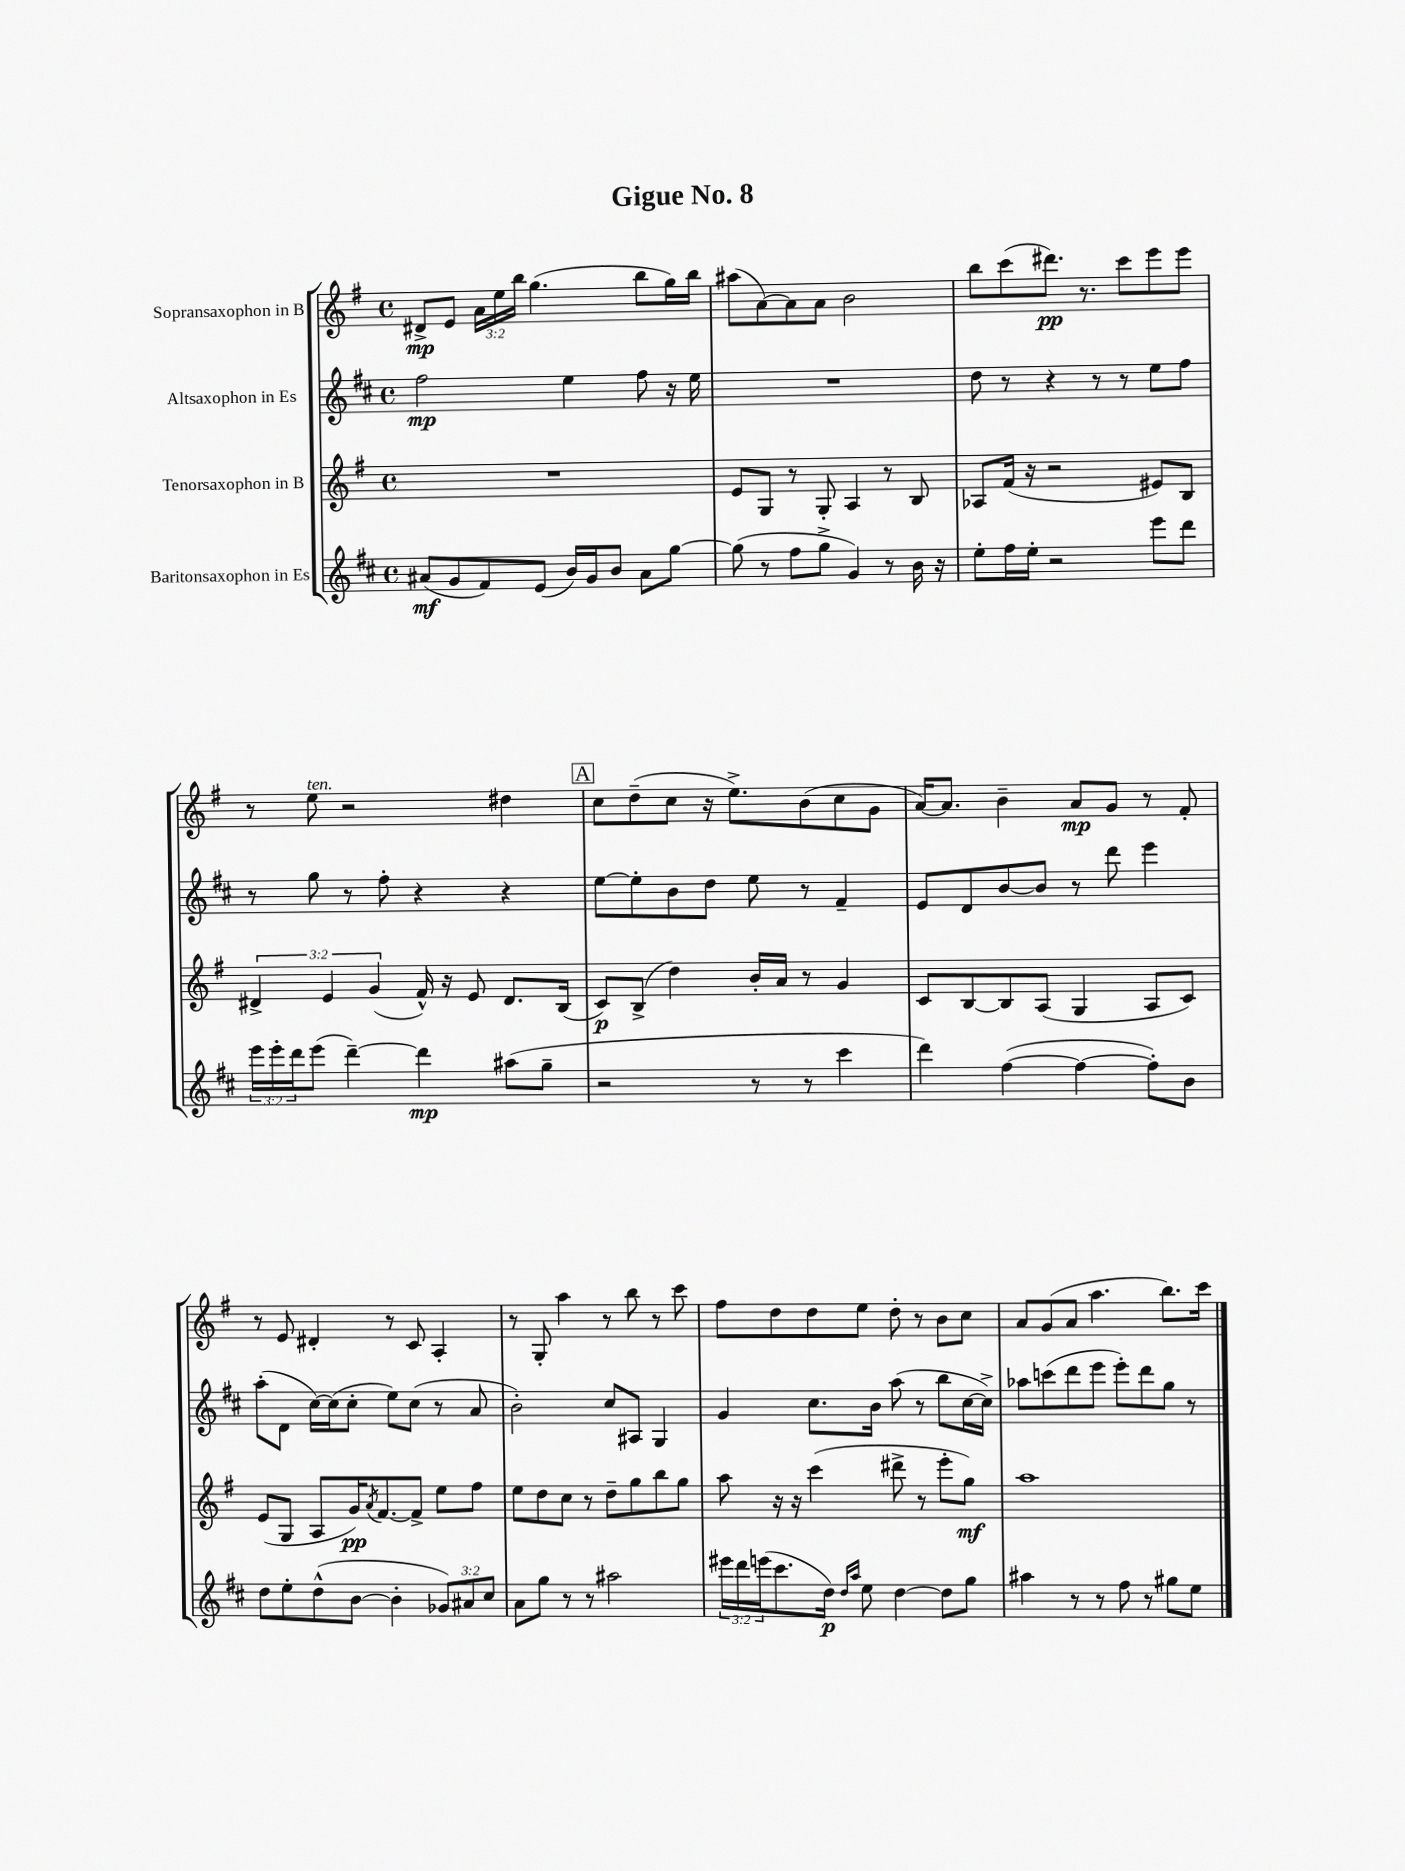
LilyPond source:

\header { title = "Gigue No. 8" }
<<
\new StaffGroup <<
\new Staff = "s0" \with { instrumentName = "Sopransaxophon in B" } {
    \clef treble \key g \major \defaultTimeSignature \time 4/4 \override Staff.TupletNumber.text = #tuplet-number::calc-fraction-text
    dis'8->\mp e'8 \tuplet 3/2 { a'16 e''16 b''16 } g''4.( b''8 g''16) b''16 |
    ais''8( a'8~) a'8 a'8 b'2 |
    b''8 c'''8( dis'''8.\pp) r8. c'''8 e'''8 e'''8 |
    r8 e''8^\markup { \italic "ten." } r2 dis''4 |
    \mark \markup { \box "A" } c''8 d''8--( c''8 r16 e''8.->) b'8( c''8 g'8 |
    a'16~) a'8. b'4-- a'8\mp g'8 r8 fis'8-. |
    r8 e'8 dis'4-. r8 c'8 a4-. |
    r8 g8-. a''4 r8 b''8 r8 c'''8 |
    fis''8 d''8 d''8 e''8 d''8-. r8 b'8 c''8 |
    a'8 g'8( a'8 a''4. b''8.) c'''16 \bar "|." |
}
\new Staff = "s1" \with { instrumentName = "Altsaxophon in Es" } {
    \clef treble \key d \major \defaultTimeSignature \time 4/4
    fis''2\mp e''4 fis''8 r16 e''16 |
    R1 |
    d''8 r8 r4 r8 r8 e''8 fis''8 |
    r8 g''8 r8 fis''8-. r4 r4 |
    \mark \markup { \box "A" } e''8~ e''8-. b'8 d''8 e''8 r8 fis'4-- |
    e'8 d'8 b'8~ b'8 r8 d'''8 e'''4 |
    a''8-.( d'8 cis''16~) cis''16( cis''8-. e''8) cis''8( r8 a'8 |
    b'2-.) cis''8 ais8 g4 |
    g'4 cis''8. b'16 a''8( r8 b''8 cis''16~ cis''16->) |
    aes''8 c'''8( d'''8 e'''8 e'''8-.) d'''8 g''8 r8 \bar "|." |
}
\new Staff = "s2" \with { instrumentName = "Tenorsaxophon in B" } {
    \clef treble \key g \major \defaultTimeSignature \time 4/4 \override Staff.TupletNumber.text = #tuplet-number::calc-fraction-text
    R1 |
    e'8 g8 r8 g8-. a4 r8 b8 |
    aes8 fis'16( r16 r2 eis'8) b8 |
    \tuplet 3/2 { dis'4-> e'4 g'4( } fis'16-^) r16 e'8 dis'8. b16( |
    \mark \markup { \box "A" } c'8\p) b8->( d''4) b'16-. a'16 r8 g'4 |
    c'8 b8~ b8 a8( g4 a8 c'8) |
    e'8( g8 a8 g'16\pp) \acciaccatura { a'8 } fis'8.~ fis'8-> e''8 fis''8 |
    e''8 d''8 c''8 r8 d''8-- g''8 b''8 g''8 |
    a''8 r16 r16 c'''4( dis'''8-> r8 e'''8-. g''8\mf) |
    a''1 \bar "|." |
}
\new Staff = "s3" \with { instrumentName = "Baritonsaxophon in Es" } {
    \clef treble \key d \major \defaultTimeSignature \time 4/4 \override Staff.TupletNumber.text = #tuplet-number::calc-fraction-text
    ais'8\mf( g'8 fis'8) e'8( b'16) g'16 b'8 ais'8 g''8~ |
    g''8( r8 fis''8 g''8-> g'4) r8 b'16 r16 |
    e''8-. fis''16 e''16-. r2 e'''8 d'''8 |
    \tuplet 3/2 { e'''16 e'''16-. d'''16 } e'''8( d'''4~--) d'''4\mp ais''8( g''8-- |
    \mark \markup { \box "A" } r2 r8 r8 cis'''4 |
    d'''4) fis''4~( fis''4~ fis''8-.) b'8 |
    d''8 e''8-. d''8-^( b'8~ b'4-. \tuplet 3/2 { ges'8) ais'8 cis''8 } |
    a'8 g''8 r8 r8 ais''2 |
    \tuplet 3/2 { eis'''16 d'''16 e'''16( } cis'''8. d''16\p) \grace { d''16 a''16 } e''8 d''4~ d''8 g''8 |
    ais''4 r8 r8 fis''8 r8 gis''8 e''8 \bar "|." |
}
>>
>>
\layout { \context { \Score \remove "Bar_number_engraver" } }
